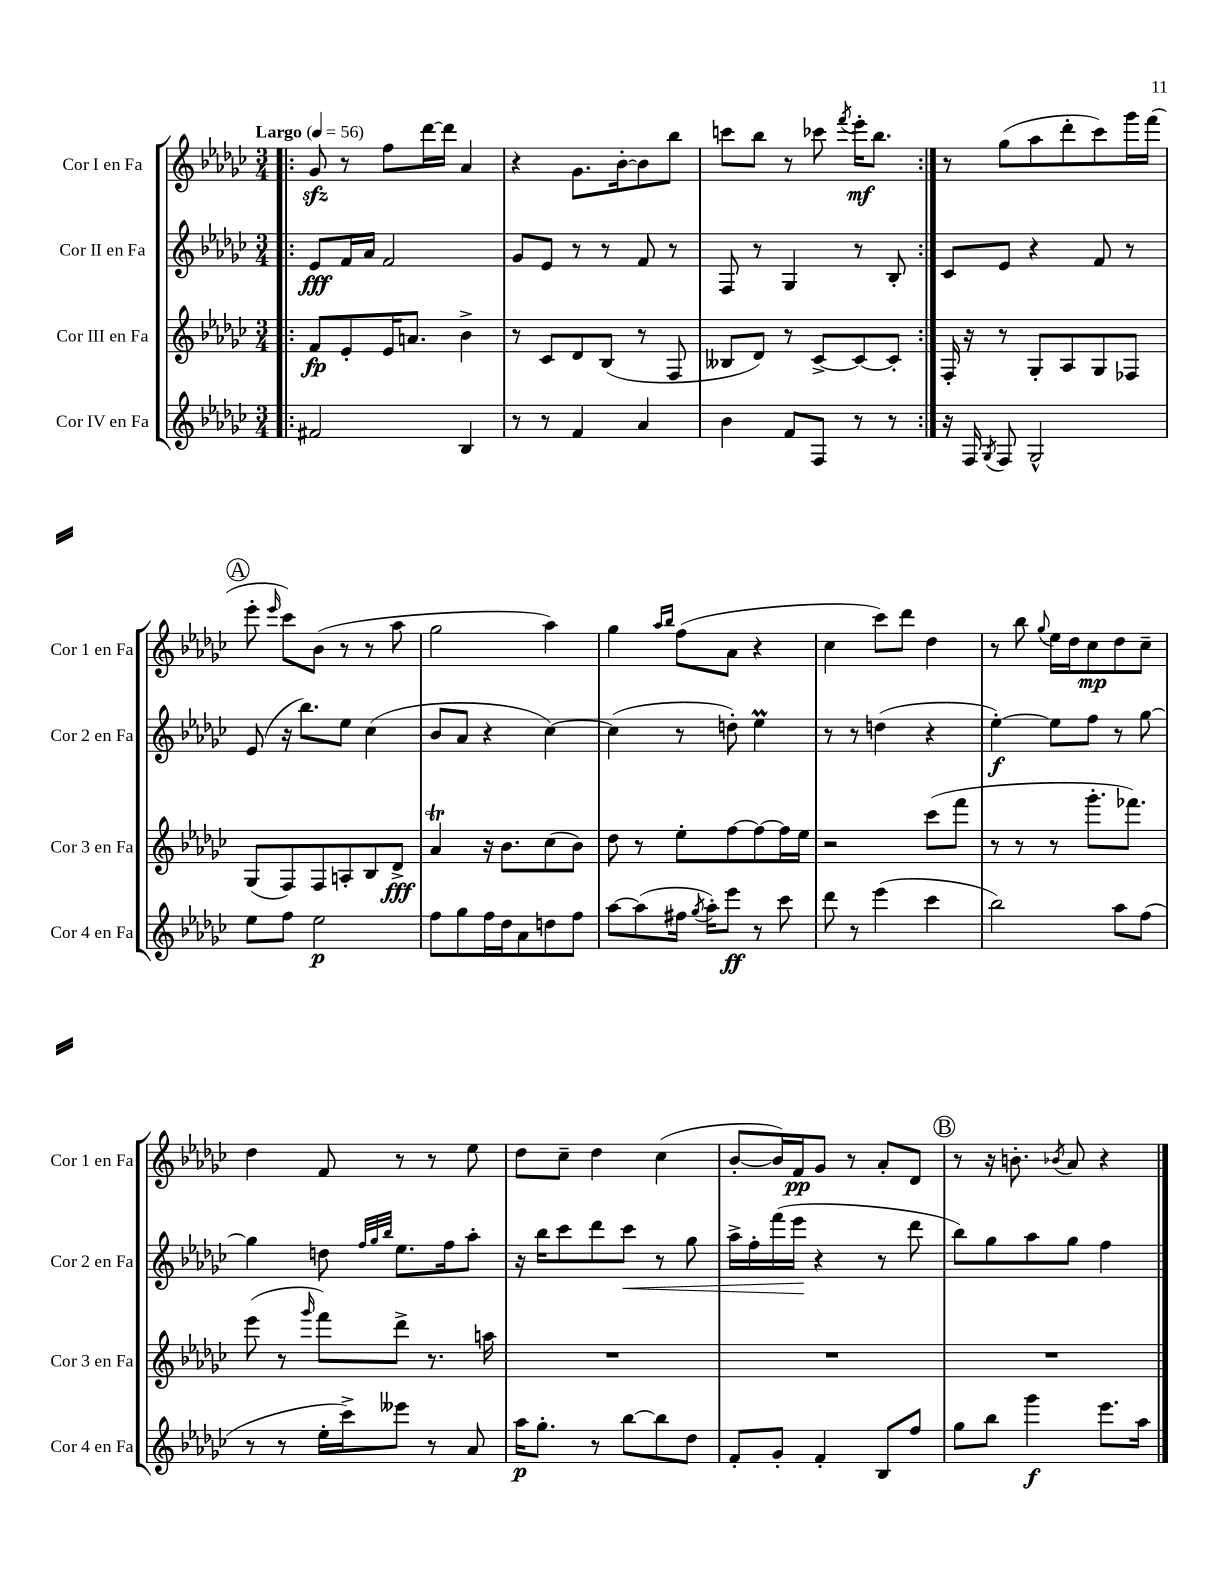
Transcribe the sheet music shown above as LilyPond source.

<<
\new StaffGroup <<
\new Staff = "s0" \with { instrumentName = "Cor I en Fa" shortInstrumentName = "Cor 1 en Fa" } {
    \clef treble \key ges \major \numericTimeSignature \time 3/4 \tempo "Largo" 4 = 56
    \autoBeamOff \repeat volta 2 { \bar ".|:" ges'8\sfz r8 f''8[ des'''16~ des'''16] aes'4 |
    r4 ges'8.[ bes'16~-. bes'8 bes''8] |
    c'''8[ bes''8] r8 ces'''8 \acciaccatura { f'''8 } ees'''16[-.\mf bes''8.] | }
    r8 ges''8[( aes''8 des'''8-. ces'''8) ges'''16 f'''16]( |
    \mark \markup { \circle "A" } ees'''8-. \grace { ees'''16 } ces'''8[) bes'8]( r8 r8 aes''8 |
    ges''2 aes''4) |
    ges''4 \grace { aes''16[ bes''16] } f''8[( aes'8] r4 |
    ces''4 ces'''8[) des'''8] des''4 |
    r8 bes''8 \appoggiatura { ges''8 } ees''16[ des''16 ces''8\mp des''8 ces''8]-- |
    des''4 f'8 r8 r8 ees''8 |
    des''8[ ces''8]-- des''4 ces''4( |
    bes'8[~-. bes'16) f'16\pp ges'8] r8 aes'8[-. des'8] |
    \mark \markup { \circle "B" } r8 r16 b'8.-. \acciaccatura { bes'8 } aes'8 r4 \bar "|." |
}
\new Staff = "s1" \with { instrumentName = "Cor II en Fa" shortInstrumentName = "Cor 2 en Fa" } {
    \clef treble \key ges \major \numericTimeSignature \time 3/4
    \autoBeamOff \repeat volta 2 { \bar ".|:" ees'8[\fff f'16 aes'16] f'2 |
    ges'8[ ees'8] r8 r8 f'8 r8 |
    f8 r8 ges4 r8 bes8-. | }
    ces'8[ ees'8] r4 f'8 r8 |
    \mark \markup { \circle "A" } ees'8( r16 bes''8.[) ees''8] ces''4( |
    bes'8[ aes'8] r4 ces''4~) |
    ces''4( r8 d''8-.) ees''4\prall |
    r8 r8 d''4( r4 |
    ees''4~-.\f) ees''8[ f''8] r8 ges''8~ |
    ges''4 d''8 \grace { f''32[ ges''32 bes''32] } ees''8.[ f''16 aes''8]-. |
    r16 bes''16[ ces'''8 des'''8 ces'''8]\< r8 ges''8 |
    aes''16[-> f''16-. f'''16( ees'''16]\! r4 r8 des'''8 |
    \mark \markup { \circle "B" } bes''8[) ges''8 aes''8 ges''8] f''4 \bar "|." |
}
\new Staff = "s2" \with { instrumentName = "Cor III en Fa" shortInstrumentName = "Cor 3 en Fa" } {
    \clef treble \key ges \major \numericTimeSignature \time 3/4
    \autoBeamOff \repeat volta 2 { \bar ".|:" f'8[\fp ees'8-. ees'16 a'8.] bes'4-> |
    r8 ces'8[ des'8 bes8]( r8 f8 |
    beses8[ des'8]) r8 ces'8[~-> ces'8~ ces'8]-. | }
    f16-. r16 r8 ges8[-. aes8 ges8 fes8] |
    \mark \markup { \circle "A" } ges8[( f8) f8 a8-. bes8 des'8]->\fff |
    aes'4\trill r16 bes'8.[ ces''8( bes'8]) |
    des''8 r8 ees''8[-. f''8~ f''8~ f''16 ees''16] |
    r2 ces'''8[( f'''8] |
    r8 r8 r8 ges'''8.[-. fes'''8.]) |
    ees'''8( r8 \grace { ges'''16 } f'''8[) des'''8]-> r8. a''16 |
    R2. |
    R2. |
    \mark \markup { \circle "B" } R2. \bar "|." |
}
\new Staff = "s3" \with { instrumentName = "Cor IV en Fa" shortInstrumentName = "Cor 4 en Fa" } {
    \clef treble \key ges \major \numericTimeSignature \time 3/4
    \autoBeamOff \repeat volta 2 { \bar ".|:" fis'2 bes4 |
    r8 r8 f'4 aes'4 |
    bes'4 f'8[ f8] r8 r8 | }
    r16 f16 \acciaccatura { ges8 } f8 ges2-^ |
    \mark \markup { \circle "A" } ees''8[ f''8] ees''2\p |
    f''8[ ges''8 f''16 des''16 aes'8 d''8 f''8] |
    aes''8[~ aes''8( fis''16] \acciaccatura { ges''8 } aes''16[-.) ees'''8]\ff r8 ces'''8 |
    des'''8 r8 ees'''4( ces'''4 |
    bes''2) aes''8[ f''8]( |
    r8 r8 ees''16[-. ces'''16->) eeses'''8] r8 aes'8 |
    aes''16[\p ges''8.]-. r8 bes''8[~ bes''8 des''8] |
    f'8[-. ges'8]-. f'4-. bes8[ f''8] |
    \mark \markup { \circle "B" } ges''8[ bes''8] ges'''4\f ees'''8.[ aes''16] \bar "|." |
}
>>
>>
\layout { \context { \Score \remove "Bar_number_engraver" } }
